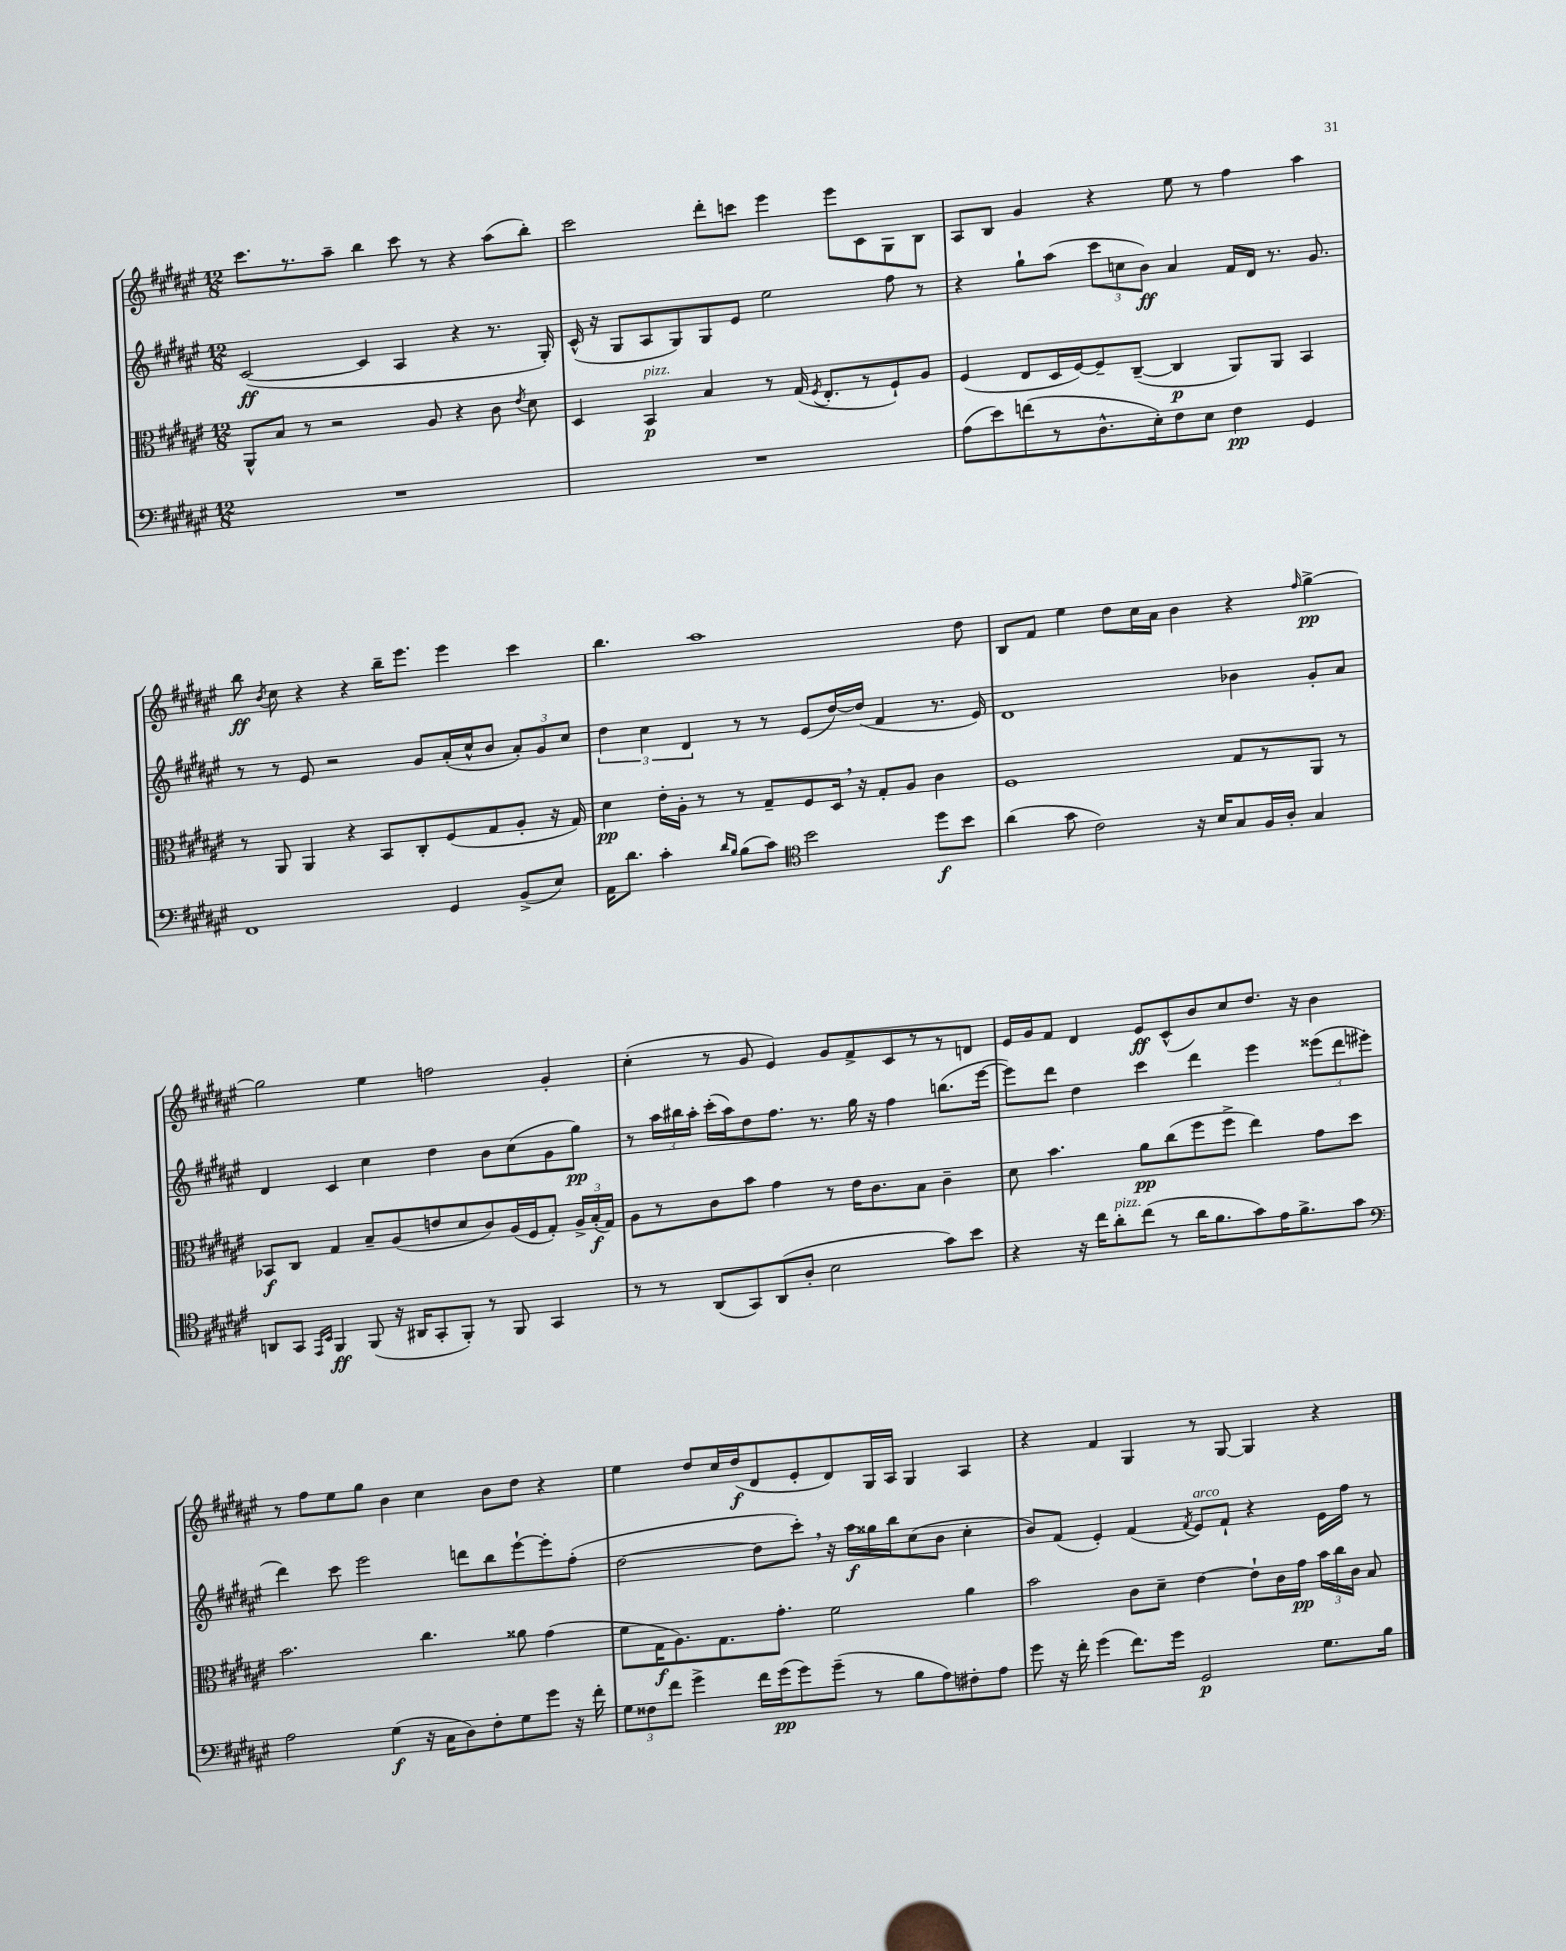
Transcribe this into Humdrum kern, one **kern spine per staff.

**kern	**kern	**kern	**kern
*staff4	*staff3	*staff2	*staff1
*clefF4	*clefC3	*clefG2	*clefG2
*k[f#c#g#d#a#e#]	*k[f#c#g#d#a#e#]	*k[f#c#g#d#a#e#]	*k[f#c#g#d#a#e#]
*M12/8	*M12/8	*M12/8	*M12/8
1.r	8AA#^^	([2c#	8.ccc#
.	8B	.	.
.	.	.	8.r
.	8r	.	.
.	2r	.	8aa#~
.	.	4c#]	4bb
.	.	4A#	8ccc#
.	8A#	.	8r
.	4r	4r	4r
.	8c#	8.r	(8aa#
.	8qe#	.	.
.	8d#	.	8bb')
.	.	16G#')	.
=	=	=	=
1.r	4D#	(16c#^^	2ccc#
.	.	16r	.
.	.	8G#	.
.	4BB	8A#	.
.	.	8G#)	.
.	4B	8G#	8ddd#'
.	.	8e#	8ccc
.	8r	2ee#	4eee#
.	(16G#	.	.
.	8qF#	.	.
.	8.E#'	.	.
.	.	.	8eee#
.	8r	.	8c#
.	8F#`)	8ff#	8G#
.	8A#	8r	8B
=	=	=	=
(8A#	(4F#	4r	8A#
8e#)	.	.	8B
(8f	8E#	8gg#`	4g#
8r	16D#	(8aa#	.
.	[16F#)	.	.
8.D#^^	8F#~]	12ccc#	4r
.	.	12cc	.
.	([8C#~	.	.
.	.	12b)	.
16E#')	.	.	.
8F#	4C#]	4a#	8ee#
8E#	.	.	8r
4F#	8AA#)	16f#	4ff#
.	.	16d#	.
.	8AA#	8.r	.
4GG#	4BB	.	4aa#
.	.	8.g#	.
=	=	=	=
1FF#	8r	8r	8bb
.	.	.	8qb
.	8AA#	8r	8cc#
.	4AA#	8e#	4r
.	.	2r	.
.	4r	.	4r
.	8BB	.	16bb~
.	.	.	8.eee#
.	8C#'	8g#	.
4GG#	(8F#	(16a#'	4eee#
.	.	16cc#^^	.
.	8G#	8b	.
(8BB^	8A#'	12a#')	4ccc#
.	.	12g#	.
8E#)	16r	.	.
.	.	12cc#	.
.	16G#)	.	.
=	=	=	=
16AA#	4d#	6dd#	4.bb
8.d#	.	.	.
.	.	6cc#	.
4c#'	16e#'	.	.
.	16A#'	.	.
.	.	6d#	.
.	8r	.	1aa#
16qqd#	.	.	.
16qqB	.	.	.
(8B	8r	8r	.
8c#)	8G#~	8r	.
*clefC4	*	*	*
2b	8F#	(8e#	.
.	16D#	[16dd#)	.
.	16r	(16dd#]	.
.	8G#'	4f#	.
.	8A#	.	.
8dd#	4c#	8.r	.
8b	.	.	8dd#
.	.	16e#)	.
=	=	=	=
(4a#	1F#	1d#	8B
.	.	.	8f#
8g#	.	.	4ee#
2c#)	.	.	.
.	.	.	8dd#
.	.	.	16cc#
.	.	.	16a#
.	.	.	4b
16r	.	.	.
16B	.	.	.
8G#	8G#	4b-	4r
16F#	8r	.	.
16A#'	.	.	.
.	.	.	16qqff#
4G#	8AA#	8g#'	[4gg#^
.	8r	8a#	.
=	=	=	=
8AA	8BB-	4d#	2gg#]
8GG#	8C#	.	.
16qqEE#	.	.	.
16qqBB	.	.	.
4FF#	4G#	4c#	.
(8FF#	8B~	4cc#	4ee#
16r	(8A#	.	.
16AA#	.	.	.
8GG#'	8e	4dd#	2ff
8FF#')	8d#	.	.
8r	8c#)	8b	.
8FF#	(16A#	(8cc#	.
.	16F#	.	.
4GG#	8G#')	8g#	4g#'
.	24A#^	8gg#)	.
.	(24B'	.	.
.	24G#)	.	.
=	=	=	=
8r	8A#	8r	(4cc#'
8r	8r	24aa#	.
.	.	24bb#	.
.	.	24aa#'	.
(8AA#	8c#	(16ccc#'	8r
.	.	16aa#)	.
8GG#)	8b	8dd#	8g#
(8AA#	4g#	8.ff#	4e#)
8A#'	.	.	.
.	.	8.r	.
2B	8r	.	8g#
.	16e#	16gg#	8f#^
.	8.c#	16r	.
.	.	4ff#	8c#
.	8B	.	8r
8g#)	4c#~	(8.bb	8r
8b	.	.	8d
.	.	[16eee#	.
=	=	=	=
4r	8d#	8eee#])	16e#
.	.	.	16g#
.	4.b	8ddd#	8f#
16r	.	4dd#	4d#
16cc#	.	.	.
8a#'	.	.	.
(8cc#	8a#	4ccc#	8e#
8r	(8cc#	.	(8c#^^
16a#	8ff#	4ddd#	8b)
8.f#	.	.	.
.	8ff#^	.	8cc#
8g#)	4ee#)	4eee#	8.dd#
16e#	.	.	.
8.f#^	.	.	16r
.	8g#	(12eee##	4b
.	.	12ddd#	.
8g#	8dd#	.	.
.	.	12eee#'	.
=	=	=	=
*clefF4	*	*	*
2A#	2.b	4ddd#)	8r
.	.	.	8ff#
.	.	8ccc#	8ee#
.	.	2eee#	8gg#
(4G#	.	.	4b
16r	4.cc#	.	4cc#
16C#	.	.	.
8D#)	.	8ddd	.
8F#'	.	8bb	8b
8G#	8a##	[8eee#`	8dd#
8g#	(4g#	8eee#']	4r
16r	.	(8ff#'	.
16f#'	.	.	.
=	=	=	=
12G#	8f#	[2dd#	4ee#
12F##	.	.	.
.	16G#	.	.
12f#	.	.	.
.	8.A#)	.	.
4g#^	.	.	8dd#
.	8.G#	.	16cc#
.	.	.	(16dd#
16f#	.	8dd#]	8d#
(16g#	8.g#'	.	.
8g#)	.	8ccc#')	8e#'
(8g#~	2f#	16r	8d#)
.	.	16aa#	.
8r	.	16gg##	16G#
.	.	16bb	16A#
8B	.	(8cc#	4G#
8A#)	.	8b	.
8F#'	4a#	4cc#'	4A#
8A#	.	.	.
=	=	=	=
8g#	2b	8b)	4r
16r	.	(8f#	.
16f#'	.	.	.
(4g#	.	4e#')	4f#
8.f#)	8c#	(4f#	4G#
.	8d#~	.	.
16g#	.	.	.
.	.	8qf#	.
2GG#	[4e#	8e#)	8r
.	.	8f#`	[8G#
.	8e#`]	4r	4G#]
.	16c#	.	.
.	16g#	.	.
8.G#	24b	16e#	4r
.	24cc#	.	.
.	.	16ff#	.
.	24c#	.	.
.	8B	8r	.
16B	.	.	.
==	==	==	==
*-	*-	*-	*-
